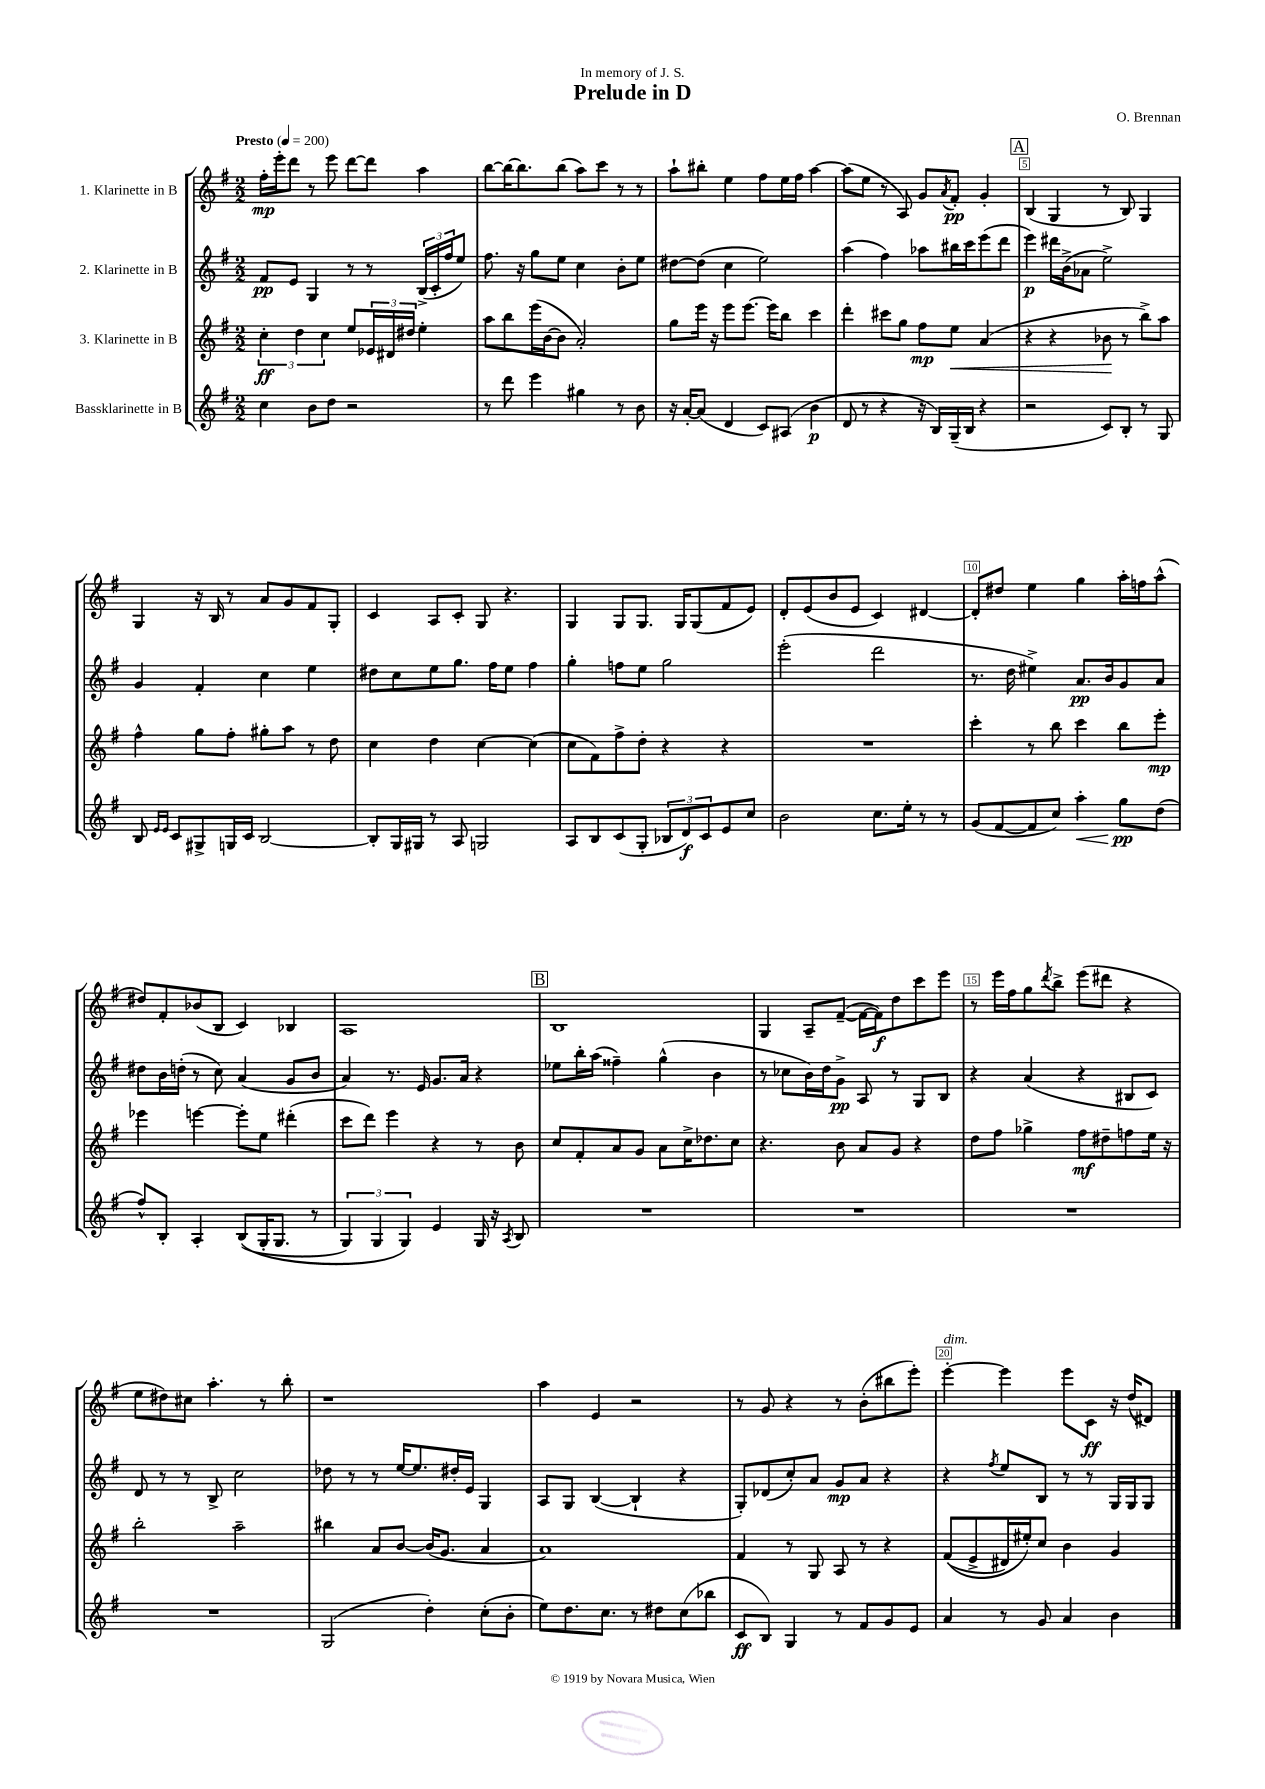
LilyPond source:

\header { title = "Prelude in D" composer = "O. Brennan" dedication = "In memory of J. S." }
<<
\new StaffGroup <<
\new Staff = "s0" \with { instrumentName = "1. Klarinette in B" } {
    \clef treble \key g \major \numericTimeSignature \time 2/2 \tempo "Presto" 4 = 200
    fis''16-.\mp e'''16-. d'''8 r8 e'''8 d'''8~ d'''8 a''4 |
    b''8~ b''16~ b''8. b''8( a''8) c'''8 r8 r8 |
    a''8-! bis''8-. e''4 fis''8 e''16 fis''16 a''4~ |
    a''8( e''8 r8 a8) g'8 \acciaccatura { a'8 } fis'8-.\pp g'4-. |
    \mark \markup { \box "A" } b4( g4 r8 b8) g4 |
    g4 r16 b16 r8 a'8 g'8 fis'8 g8-. |
    c'4 a8 c'8-. g8 r4. |
    g4 g8 g8. g16 g8( fis'8 e'8) |
    d'8-. e'8( b'8 e'8 c'4) dis'4~ |
    dis'8-. dis''8 e''4 g''4 a''16-. f''16 a''8-^( |
    dis''8) fis'8-. bes'8( b8 c'4) bes4 |
    a1 |
    \mark \markup { \box "B" } b1 |
    g4 a8-- fis'8~--( fis'16~ fis'16\f) d''8 c'''8 e'''8 |
    r8 e'''16 fis''16 g''8 \acciaccatura { d'''8 } b''8-> e'''8( dis'''8 r4 |
    e''8 dis''8) cis''8 a''4.-. r8 b''8-. |
    r1 |
    a''4 e'4 r2 |
    r8 g'8 r4 r8 b'8-.( bis''8 e'''8-.) |
    e'''4~-.^\markup { \italic "dim." } e'''4 e'''8 c'8\ff r16 d''16( dis'8) \bar "|." |
}
\new Staff = "s1" \with { instrumentName = "2. Klarinette in B" } {
    \clef treble \key g \major \numericTimeSignature \time 2/2
    fis'8\pp e'8 g4 r8 r8 \tuplet 3/2 { b16->( c'16-. fis''16 } e''8) |
    fis''8. r16 g''8 e''8 c''4 b'8-. e''8 |
    dis''8~ dis''8( c''4 e''2) |
    a''4( fis''4) aes''8 bis''16 c'''16 e'''8( d'''8 |
    \mark \markup { \box "A" } e'''4\p) dis'''16 b'16->( aes'8 e''2->) |
    g'4 fis'4-. c''4 e''4 |
    dis''8 c''8 e''8 g''8. fis''16 e''8 fis''4 |
    g''4-. f''8 e''8 g''2 |
    e'''2-.( d'''2 |
    r8. d''16 eis''4->) a'8.\pp b'16 g'8 a'8 |
    dis''8 b'16 d''16-.( r8 c''8) a'4( g'8 b'8 |
    a'4) r8. e'16 g'8. a'16 r4 |
    \mark \markup { \box "B" } ees''8 b''16-. a''16( fisis''4--) g''4-^( b'4 |
    r8 ces''8 b'16) d''16 g'8->\pp a8 r8 g8 b8 |
    r4 a'4( r4 bis8 c'8) |
    d'8 r8 r8 b8-> c''2 |
    des''8 r8 r8 e''16~ e''8. dis''16-. e'16 g4 |
    a8 g8 b4~( b4-! r4 |
    g8-.) des'8( c''8-.) a'8 g'8\mp a'8 r4 |
    r4 \acciaccatura { fis''8 } e''8 b8 r8 r8 g16 g16 g8 \bar "|." |
}
\new Staff = "s2" \with { instrumentName = "3. Klarinette in B" } {
    \clef treble \key g \major \numericTimeSignature \time 2/2
    \tuplet 3/2 { c''4-.\ff d''4 c''4 } e''8 \tuplet 3/2 { ees'16 dis'16 dis''16 } e''4-. |
    a''8 b''8 e'''16( b'16~ b'8 a'2-.) |
    g''8 e'''16 r16 e'''8 e'''8.~ e'''16 b''8 c'''4 |
    d'''4-. cis'''8 g''8 fis''8\mp e''8\< a'4( |
    \mark \markup { \box "A" } r4 r4 bes'8\! r8 b''8->) a''8 |
    fis''4-^ g''8 fis''8-. gis''8-. a''8 r8 d''8 |
    c''4 d''4 c''4~ c''4( |
    c''8 fis'8) fis''8-> d''8-. r4 r4 |
    R1 |
    c'''4-. r8 b''8 c'''4 b''8 e'''8-.\mp |
    ees'''4 e'''4~ e'''8-. e''8 dis'''4-.( |
    c'''8 d'''8) e'''4 r4 r8 b'8 |
    \mark \markup { \box "B" } c''8 fis'8-. a'8 g'8 a'8 c''16-> des''8. c''8 |
    r4. b'8 a'8 g'8 r4 |
    d''8 fis''8 ges''4-> fis''8\mf dis''8-- f''8 e''16 r16 |
    b''2-. a''2-- |
    bis''4 a'8 b'8~ b'16( g'8. a'4 |
    a'1) |
    fis'4 r8 g8 a8 r8 r4 |
    fis'8(\( e'8-> dis'16) eis''16-.\) c''8 b'4 g'4 \bar "|." |
}
\new Staff = "s3" \with { instrumentName = "Bassklarinette in B" } {
    \clef treble \key g \major \numericTimeSignature \time 2/2
    c''4 b'8 d''8 r2 |
    r8 d'''8 e'''4 gis''4 r8 b'8 |
    r16 a'16~-. a'8( d'4 c'8) ais8( b'4\p |
    d'8 r8 r4 r16 b16) g16--( b16 r4 |
    \mark \markup { \box "A" } r2 c'8) b8-. r8 g8 |
    b8 \grace { e'16 e'16 } c'8 gis8-> g16 c'16 b2~ |
    b8-. g16 gis16 r8 a8 g2 |
    a8 b8 c'8( g8-. \tuplet 3/2 { bes8 d'8\f) c'8 } e'8 c''8 |
    b'2 c''8. e''16-. r8 r8 |
    g'8( fis'8~ fis'8 c''8) a''4-.\< g''8\pp\! d''8( |
    fis''8-^) b8-. a4-. b8(\( g16-. g8. r8 |
    \tuplet 3/2 { g4) g4 g4\) } e'4 g16 r16 \acciaccatura { a8 } b8 |
    \mark \markup { \box "B" } R1 |
    R1 |
    R1 |
    R1 |
    g2( d''4-.) c''8-.( b'8-. |
    e''8) d''8. c''8. r8 dis''8 c''8( bes''8 |
    c'8\ff b8) g4 r8 fis'8 g'8 e'8 |
    a'4 r8 g'8 a'4 b'4 \bar "|." |
}
>>
>>
\layout { \context { \Score \override BarNumber.break-visibility = ##(#f #t #t) barNumberVisibility = #(every-nth-bar-number-visible 5) \override BarNumber.stencil = #(make-stencil-boxer 0.1 0.3 ly:text-interface::print) } }
